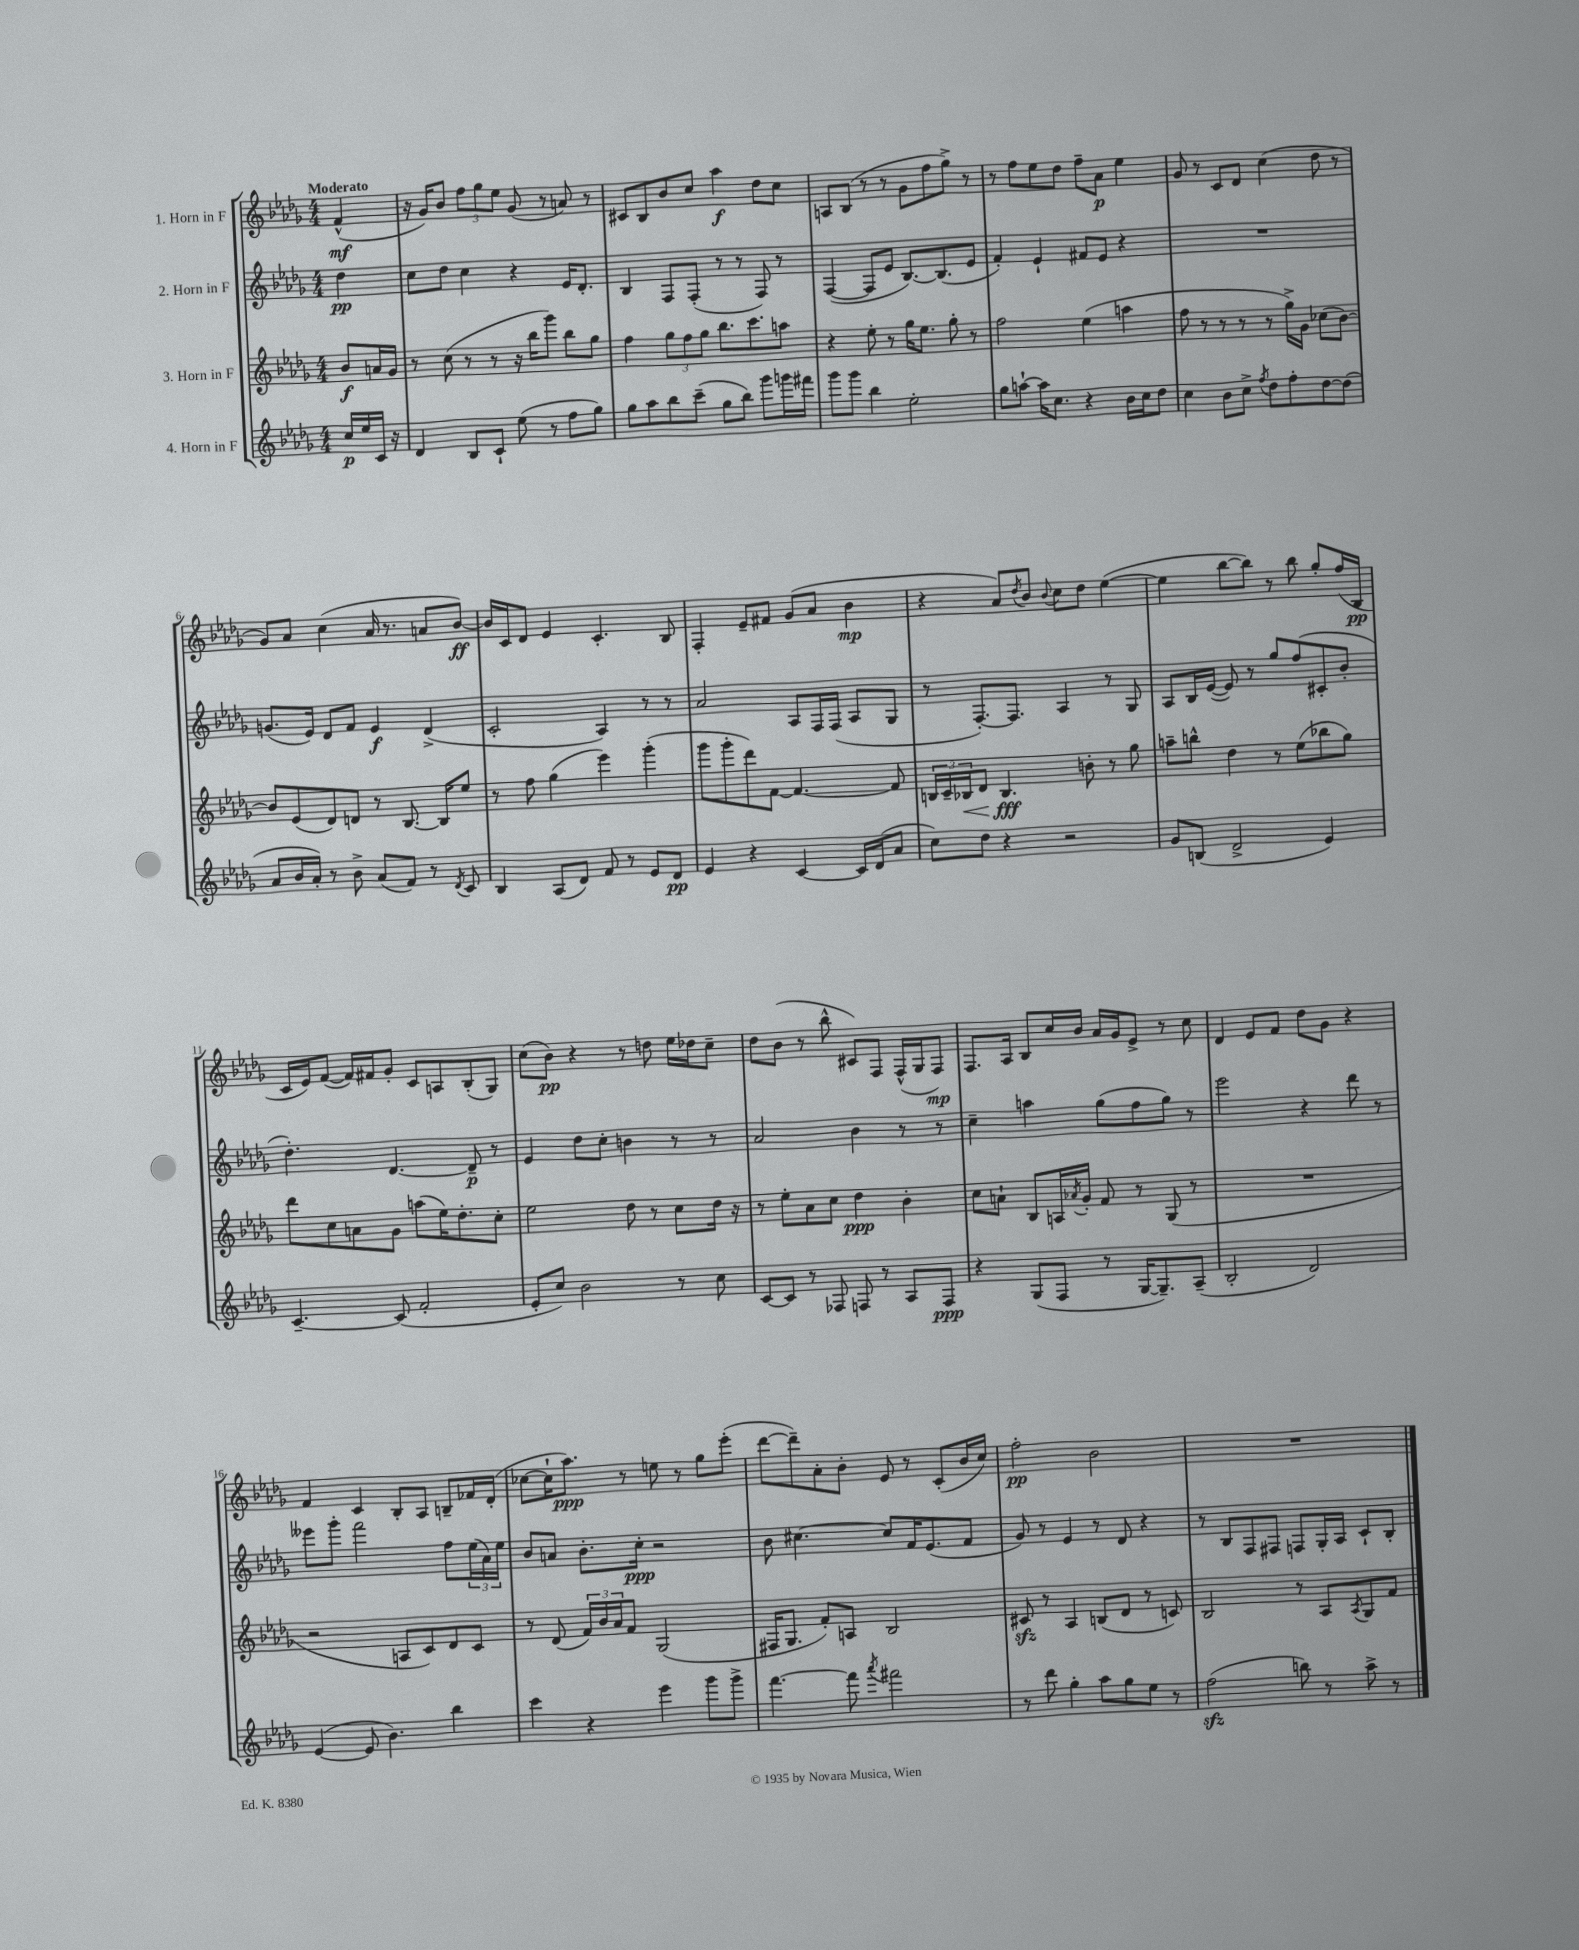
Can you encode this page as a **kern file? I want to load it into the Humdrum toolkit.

**kern	**dynam	**kern	**dynam	**kern	**dynam	**kern	**dynam
*part4	*part4	*part3	*part3	*part2	*part2	*part1	*part1
*staff4	*staff4	*staff3	*staff3	*staff2	*staff2	*staff1	*staff1
*I"4. Horn in F	*	*I"3. Horn in F	*	*I"2. Horn in F	*	*I"1. Horn in F	*
*clefG2	*	*clefG2	*	*clefG2	*	*clefG2	*
*k[b-e-a-d-g-]	*	*k[b-e-a-d-g-]	*	*k[b-e-a-d-g-]	*	*k[b-e-a-d-g-]	*
*M4/4	*	*M4/4	*	*M4/4	*	*M4/4	*
=	=	=	=	=	=	=	=
!	!	!	!	!	!	!LO:TX:a:B:t=Moderato	!
16cc/LL	p	8b-/L	f	4dd-\	pp	(4f^^/	mf
16ee-/	.	.	.	.	.	.	.
16c/JJ	.	16an/L	.	.	.	.	.
16r	.	16g-/JJ	.	.	.	.	.
=1	=1	=1	=1	=1	=1	=1	=1
4d-/	.	8r	.	8cc\L	.	16r	.
.	.	.	.	.	.	16g-/KL)	.
.	.	(8cc\	.	8dd-\J	.	8b-/J	.
8B-/L	.	8r	.	4cc\	.	12ff\L	.
.	.	.	.	.	.	12gg-\	.
8c`/J	.	8r	.	.	.	.	.
.	.	.	.	.	.	12ee-\J	.
(8ee-\	.	16r	.	4r	.	(8g-/	.
.	.	16bb-\KL	.	.	.	.	.
8r	.	8ggg-\J)	.	.	.	8r	.
8ff\L	.	8bb-\L	.	16e-/KL	.	8an/)	.
.	.	.	.	8.d-'/J	.	.	.
8gg-\J)	.	8gg-\J	.	.	.	8r	.
=2	=2	=2	=2	=2	=2	=2	=2
8gg-\L	.	4ff\	.	4B-/	.	8c#X/L	.
8aa-\	.	.	.	.	.	8B-/	.
8bb-\	.	12gg-\L	.	8F/L	.	8b-/	.
.	.	12ff\	.	.	.	.	.
(8ccc~\J	.	.	.	(8F'/J	.	8cc/J	.
.	.	12gg-\J	.	.	.	.	.
8gg-\L	.	8.bb-\L	.	8r	.	4aa-\	f
8bb-\J)	.	.	.	8r	.	.	.
.	.	8.ccc\	.	.	.	.	.
8ggg-\L	.	.	.	8F/)	.	8dd-\L	.
16gggn\L	.	8aan\J	.	8r	.	8cc\J	.
16fff#X\JJ	.	.	.	.	.	.	.
=3	=3	=3	=3	=3	=3	=3	=3
8ggg-\L	.	4r	.	([4F/	.	8An/L	.
8ggg-\J	.	.	.	.	.	(8B-/J	.
4bb-\	.	8ee-'\	.	8F/L]	.	8r	.
.	.	8r	.	8e-/J	.	8r	.
2ee-'\	.	16gg-\KL	.	[8.B-/L)	.	8g-\L	.
.	.	8.ee-\J	.	.	.	.	.
.	.	.	.	.	.	8ff\	.
.	.	.	.	(8.B-/]	.	.	.
.	.	8gg-'\	.	.	.	8gg-^\J)	.
.	.	8r	.	8e-/J	.	8r	.
=4	=4	=4	=4	=4	=4	=4	=4
8gg-\L	.	2ff\	.	4f'/)	.	8r	.
[8aan`\J	.	.	.	.	.	8ff\L	.
16aa\KL]	.	.	.	4e-`/	.	8ee-\	.
8.cc\J	.	.	.	.	.	.	.
.	.	.	.	.	.	8dd-\J	.
4r	.	(4ee-\	.	8f#X/L	.	8ff~\L	.
.	.	.	.	8e-/J	.	8a-\J	p
16b-\LL	.	4aan\	.	4r	.	4ee-\	.
16cc\J	.	.	.	.	.	.	.
8dd-\J	.	.	.	.	.	.	.
=5	=5	=5	=5	=5	=5	=5	=5
4cc\	.	8ff\	.	1r	.	8g-/	.
.	.	8r	.	.	.	8r	.
8b-\L	.	8r	.	.	.	8c/L	.
8cc^\J	.	8r	.	.	.	8d-/J	.
8qff/	.	.	.	.	.	.	.
8dd-\L	.	8r	.	.	.	(4cc\	.
8ff'\	.	16gg-^\LL)	.	.	.	.	.
.	.	16g-\JJ	.	.	.	.	.
[8dd-\	.	(8cc-X\L	.	.	.	8dd-\	.
(8dd-\J]	.	[8b-\J)	.	.	.	8r	.
!!LO:LB:g=z
=6	=6	=6	=6	=6	=6	=6	=6
8a-/L	.	8b-/L]	.	(8.gn/L	.	8g-/L)	.
16b-/L	.	(8e-/	.	.	.	8a-/J	.
16a-'/JJ)	.	.	.	16e-/Jk)	.	.	.
8r	.	8d-/)	.	8d-/L	.	(4cc\	.
8b-^\	.	8dn/J	.	8f/J	.	.	.
(8a-/L	.	8r	.	4e-/	f	16a-/	.
.	.	.	.	.	.	8.r	.
8f/J)	.	[8.B-/	.	.	.	.	.
8r	.	.	.	(4d-^/	.	8an/L	.
.	.	16B-/KL]	.	.	.	.	.
8qd-/	.	.	.	.	.	.	.
8c/	.	8ee-/J	.	.	.	[8b-/J)	ff
=7	=7	=7	=7	=7	=7	=7	=7
4B-/	.	8r	.	2c'/	.	16b-/LL]	.
.	.	.	.	.	.	16c/J	.
.	.	8ff\	.	.	.	8d-/J	.
(8A-/L	.	(4gg-\	.	.	.	4e-/	.
8d-/J)	.	.	.	.	.	.	.
8f/	.	4eee-\)	.	4A-/)	.	4.c'/	.
8r	.	.	.	.	.	.	.
8e-/L	.	(4ggg-'\	.	8r	.	.	.
8d-/J	pp	.	.	8r	.	8B-/	.
=8	=8	=8	=8	=8	=8	=8	=8
4e-/	.	8ggg-\L	.	2a-/	.	4F'/	.
.	.	8ggg-'\	.	.	.	.	.
4r	.	8ddd-\)	.	.	.	8e-~/L	.
.	.	[8f\J	.	.	.	8f#X/J	.
[4c/	.	4.f/_	.	8A-/L	.	(8g-/L	.
.	.	.	.	16F/L	.	8a-/J	.
.	.	.	.	(16F/JJ	.	.	.
16c/LL]	.	.	.	8A-/L	.	4b-\	mp
(16d-/J	.	.	.	.	.	.	.
8a-/J	.	8f/]	.	8G-/J	.	.	.
=9	=9	=9	=9	=9	=9	=9	=9
8cc\L)	.	24Bn/LL	.	8r	.	4r	.
.	.	24c~/	.	.	.	.	.
!	!	!	!LO:HP:b	!	!	!	!
.	.	24B-X/J	<	.	.	.	.
8dd-\J	.	8d-/J	.	[8.F'/L)	.	.	.
4r	.	4.B-/	fff	.	.	8a-/L)	.
.	.	.	.	8.F/J]	.	.	.
.	.	.	.	.	.	8qdd-/	.
.	.	.	.	.	.	8b-/J	.
.	.	.	.	.	.	8qqb-/	.
2r	.	.	.	4A-/	.	8cc\L	.
.	.	8bn'\	[	.	.	8dd-\J	.
.	.	8r	.	8r	.	([4ee-\	.
.	.	8gg-\	.	8G-/	.	.	.
=10	=10	=10	=10	=10	=10	=10	=10
8g-/L	.	8aan~\L	.	8A-/L	.	4ee-\]	.
(8Bn/J	.	8bbn^^\J	.	16B-/L	.	.	.
.	.	.	.	([16e-/JJ	.	.	.
2d-^/	.	4dd-\	.	8e-/])	.	[8bb-\L	.
.	.	.	.	8r	.	8bb-\J])	.
.	.	8r	.	8gg-/L	.	8r	.
.	.	(8ee-\L	.	(8ff/	.	8bb-\	.
4e-/)	.	8bb-X\	.	8c#X'/	.	8gg-'/L	.
.	.	8gg-\J)	.	8b-'/J	.	(16ff/L	.
.	.	.	.	.	.	16B-/JJ	pp
!!LO:LB:g=z
=11	=11	=11	=11	=11	=11	=11	=11
[4.c~/	.	8ddd-\L	.	4.dd-'\)	.	16c/LL	.
.	.	.	.	.	.	16e-/J)	.
.	.	8cc\	.	.	.	([8f/J	.
.	.	8an\	.	.	.	16f/LL])	.
.	.	.	.	.	.	16f#X/J	.
(8c/]	.	8g-\J	.	[4.d-/	.	8g-'/J	.
2f'/	.	(8aan\L	.	.	.	8c/L	.
.	.	16ee-\K)	.	.	.	8An/	.
.	.	8.dd-'\	.	.	.	.	.
.	.	.	.	8d-~/]	p	(8B-'/	.
.	.	8cc'\J	.	8r	.	8G-/J)	.
=12	=12	=12	=12	=12	=12	=12	=12
8e-'/L	.	2ee-\	.	4e-/	.	(8cc\L	.
8cc/J)	.	.	.	.	.	8b-\J)	pp
2b-\	.	.	.	8dd-\L	.	4r	.
.	.	.	.	8cc'\J	.	.	.
.	.	8dd-\	.	4bn\	.	8r	.
.	.	8r	.	.	.	8ddn\	.
8r	.	8cc\L	.	8r	.	16ee-\LL	.
.	.	.	.	.	.	16dd-X\J	.
8cc\	.	16dd-\Jk	.	8r	.	8cc~\J	.
.	.	16r	.	.	.	.	.
=13	=13	=13	=13	=13	=13	=13	=13
[8c/L	.	8r	.	2a-/	.	8dd-\L	.
8c/J]	.	8ee-'\L	.	.	.	(8b-\J	.
8r	.	8a-\	.	.	.	8r	.
8F-X/	.	8cc\J	.	.	.	8bb-^^\	.
8Fn/	.	4dd-\	ppp	4b-\	.	8c#X/L)	.
8r	.	.	.	.	.	8F/J	.
8A-/L	.	4b-'\	.	8r	.	(16F^^/LL	.
.	.	.	.	.	.	16G-/J	.
8F/J	ppp	.	.	8r	.	8F/J)	mp
=14	=14	=14	=14	=14	=14	=14	=14
4r	.	8cc\L	.	4cc~\	.	8.F/L	.
.	.	8an`\J	.	.	.	.	.
.	.	.	.	.	.	16A-/Jk	.
(8G-/L	.	8B-/L	.	4aan\	.	8B-/L	.
8F/J	.	16An/L	.	.	.	16cc/L	.
.	.	8qa-X/	.	.	.	.	.
.	.	16g-'/JJ	.	.	.	16b-/JJ	.
8r	.	8f/	.	(8gg-\L	.	16a-/LL	.
.	.	.	.	.	.	16g-/J	.
[16G-/KL	.	8r	.	8ff\	.	8e-^/J	.
8.G-~/])	.	.	.	.	.	.	.
.	.	(8G-/	.	8gg-\J)	.	8r	.
(8A-~/J	.	8r	.	8r	.	8cc\	.
=15	=15	=15	=15	=15	=15	=15	=15
2B-'/	.	1r	.	2eee-\	.	4d-/	.
.	.	.	.	.	.	8e-/L	.
.	.	.	.	.	.	8f/J	.
2d-/)	.	.	.	4r	.	8dd-\L	.
.	.	.	.	.	.	8g-\J	.
.	.	.	.	8ddd-\	.	4r	.
.	.	.	.	8r	.	.	.
!!LO:LB:g=z
=16	=16	=16	=16	=16	=16	=16	=16
([4e-/	.	2r	.	8eee--X\L	.	4f/	.
.	.	.	.	8ggg-'\J	.	.	.
8e-/]	.	.	.	2fff\	.	4c/	.
4.b-\)	.	.	.	.	.	.	.
.	.	8An/L	.	.	.	8B-'/L	.
.	.	8c/)	.	.	.	8A-/J	.
4bb-\	.	8d-/	.	8ff\L	.	8Bn~/L	.
.	.	8c/J	.	(24ee-\L	.	16f-X/L	.
.	.	.	.	24a-\)	.	.	.
.	.	.	.	.	.	(16d-'/JJ	.
.	.	.	.	24ee-\JJ	.	.	.
=17	=17	=17	=17	=17	=17	=17	=17
4ccc\	.	8r	.	8b-/L	.	[8cc-X\L	.
.	.	(8d-/	.	8an/J	.	16cc-`\K]	.
.	.	.	.	.	.	8.aa-\J)	ppp
4r	.	24f/LL)	.	8.b-'\L	.	.	.
.	.	24b-/	.	.	.	.	.
.	.	24a-/J	.	.	.	.	.
.	.	8f/J	.	.	.	8r	.
.	.	.	.	16cc'\Jk	ppp	.	.
4eee-\	.	(2G-/	.	2r	.	8een\	.
.	.	.	.	.	.	8r	.
8ggg-\L	.	.	.	.	.	8gg-\L	.
8ggg-^\J	.	.	.	.	.	(8eee-'\J	.
=18	=18	=18	=18	=18	=18	=18	=18
[4.fff\	.	16F#X/KL	.	8b-\	.	[8ddd-\L	.
.	.	8.G-/J	.	.	.	.	.
.	.	.	.	[4.cc#X\	.	8ddd-~\])	.
.	.	8f'/L)	.	.	.	8a-'\	.
8fff\]	.	8An/J	.	.	.	8b-'\J	.
8qaaa-/	.	.	.	.	.	.	.
2fff#X\	.	2B-/	.	8cc#/L]	.	8e-/	.
.	.	.	.	16f/K	.	8r	.
.	.	.	.	(8.e-/	.	.	.
.	.	.	.	.	.	(8c'/L	.
.	.	.	.	8f/J	.	16b-/L	.
.	.	.	.	.	.	16cc/JJ)	.
=19	=19	=19	=19	=19	=19	=19	=19
8r	.	8c#Xzz/	.	8g-/)	.	2ff'\	pp
8ddd-\	.	8r	.	8r	.	.	.
4gg-'\	.	4A-/	.	4e-/	.	.	.
8aa-\L	.	(8Bn/L	.	8r	.	2b-\	.
8gg-\	.	8d-/J	.	8d-/	.	.	.
8ee-\J	.	8r	.	4r	.	.	.
8r	.	8cn/)	.	.	.	.	.
=20	=20	=20	=20	=20	=20	=20	=20
(2ffzz\	.	2B-/	.	8r	.	1r	.
.	.	.	.	8B-/L	.	.	.
.	.	.	.	8F/	.	.	.
.	.	.	.	8F#X/J	.	.	.
8bbn\)	.	8r	.	8Fn/L	.	.	.
8r	.	8A-/L	.	16G-'/L	.	.	.
.	.	.	.	16A-/JJ	.	.	.
.	.	8qA-/	.	.	.	.	.
8aa-^\	.	8G-/	.	8c`/L	.	.	.
8r	.	8f/J	.	8B-'/J	.	.	.
==	==	==	==	==	==	==	==
*-	*-	*-	*-	*-	*-	*-	*-
